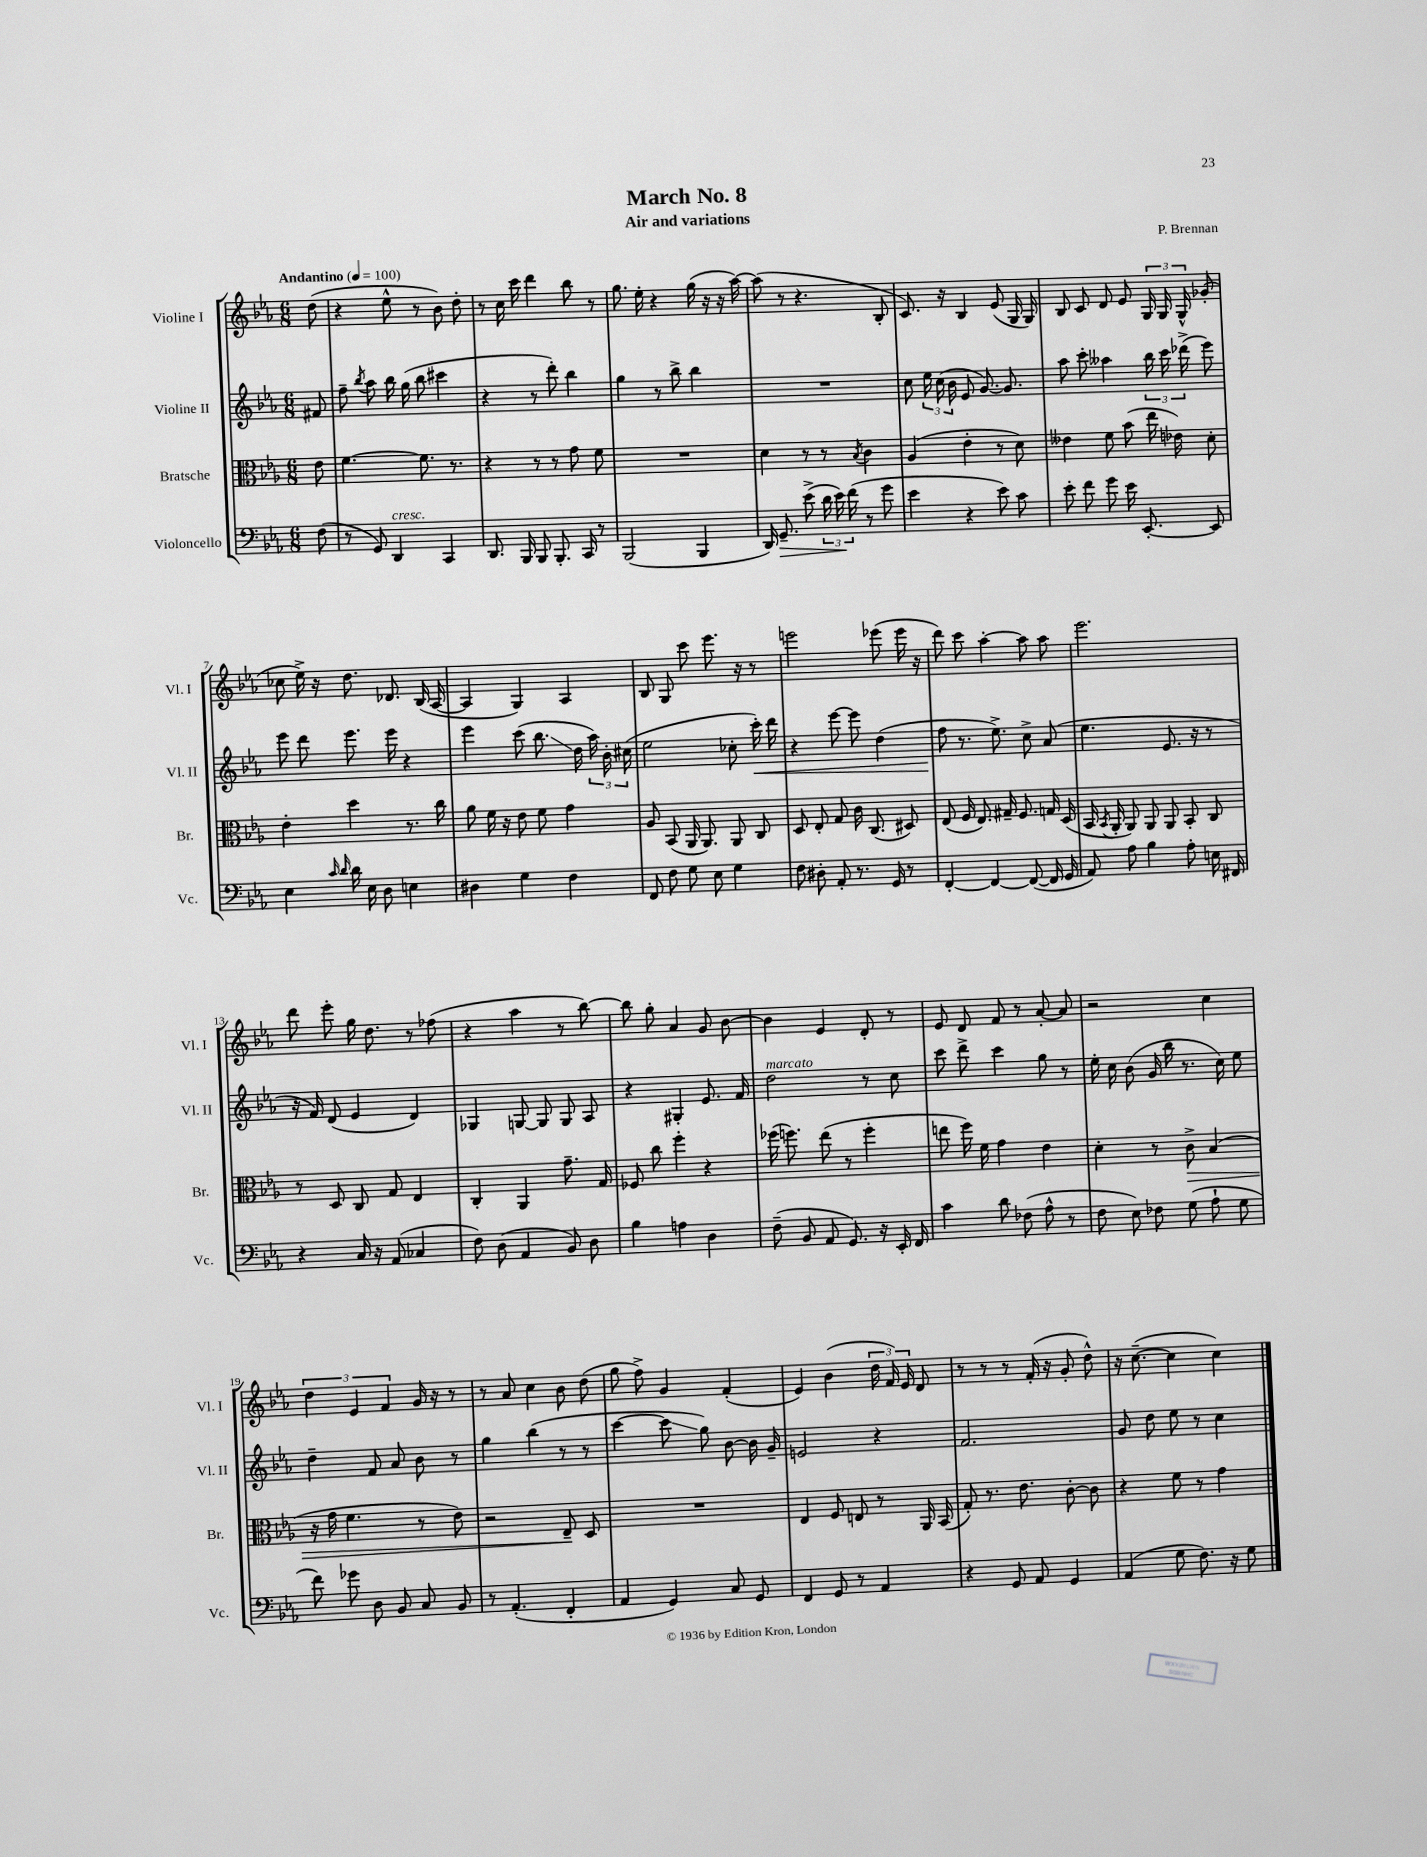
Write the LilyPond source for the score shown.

\header { title = "March No. 8" composer = "P. Brennan" subtitle = "Air and variations" }
<<
\new StaffGroup <<
\new Staff = "s0" \with { instrumentName = "Violine I" shortInstrumentName = "Vl. I" } {
    \clef treble \key ees \major \numericTimeSignature \time 6/8 \partial 8 \tempo "Andantino" 4 = 100
    \autoBeamOff d''8( |
    r4 ees''8-^ r8 bes'8) d''8-. |
    r8 c''16 c'''16 d'''4 bes''8 r8 |
    g''8. ees''16-. r4 g''16( r16 r16 aes''16~) |
    aes''8( r8 r4. bes8-. |
    c'8.) r16 bes4 ees'8( g16 g16) |
    bes8 c'8 d'8 ees'8 \tuplet 3/2 { g16 g16 g16-^ } ges'8-.( |
    ces''8 ees''16->) r16 d''8. des'8. bes16( aes16~ |
    aes4 g4) aes4 |
    bes8 g8 c'''8 ees'''8. r16 r8 |
    e'''2 ees'''8( ees'''16 r16 |
    d'''8) c'''8 aes''4~-. aes''8 aes''8 |
    ees'''2. |
    d'''8 ees'''8-. g''16 d''8. r8 fes''8( |
    r4 aes''4 r8 bes''8~) |
    bes''8 g''8-. aes'4 g'8 bes'8~ |
    bes'4 ees'4 d'8-. r8 |
    ees'8 d'8 f'8 r8 aes'8~-. aes'8 |
    r2 c''4 |
    \tuplet 3/2 { d''4 ees'4 f'4 } g'16 r16 r8 |
    r8 aes'8 c''4 bes'8 d''8( |
    g''8 f''8->) g'4 f'4-.( |
    ees'4) bes'4( \tuplet 3/2 { d''16 f'16) ees'16 } d'8 |
    r8 r8 r8 f'16-.( r16 g'8-. d''8-^) |
    r16 c''8.~--( c''4 c''4) \bar "|." |
}
\new Staff = "s1" \with { instrumentName = "Violine II" shortInstrumentName = "Vl. II" } {
    \clef treble \key ees \major \numericTimeSignature \time 6/8 \partial 8
    \autoBeamOff fis'8 |
    f''8-- \acciaccatura { bes''8 } aes''8 bes''16 g''16( bes''8 cis'''4 |
    r4 r8 d'''8-.) bes''4 |
    g''4 r8 bes''8-> bes''4 |
    R2. |
    c''8 \tuplet 3/2 { ees''16 c''16( bes'16 } ees'8 g'8.~) g'8. |
    aes''8 c'''8-. aeses''4 \tuplet 3/2 { bes''16 c'''16 des'''16->( } ees'''8) |
    ees'''8 d'''8 ees'''8. ees'''16 r4 |
    ees'''4 c'''8( bes''8.\glissando d''16 \tuplet 3/2 { aes''16) bes'16-. cis''16( } |
    ees''2 ces''8-. c'''16-.\<) d'''16 |
    r4 ees'''8~ ees'''8 d''4( |
    f''8\! r8. ees''8.->) c''8-> aes'8( |
    ees''4. ees'8. r16 r8 |
    r16 f'16) d'8( ees'4 d'4) |
    ges4 g8~ g8 g8 aes8 |
    r4 gis4-. ees'8. f'16 |
    d''2^\markup { \italic "marcato" } r8 c''8 |
    c'''8 d'''8-> c'''4 g''8 r8 |
    ees''16-. c''16 bes'8( g'16 bes''16 r8. c''16) ees''8 |
    d''4-- f'8 aes'8 bes'8 r8 |
    g''4 bes''4( r8 r8 |
    c'''4~ c'''8\glissando g''8) bes'8~ bes'16 g'16-- |
    e'2 r4 |
    f'2. |
    g'8 d''8 ees''8 r8 c''4 \bar "|." |
}
\new Staff = "s2" \with { instrumentName = "Bratsche" shortInstrumentName = "Br." } {
    \clef alto \key ees \major \numericTimeSignature \time 6/8 \partial 8
    \autoBeamOff ees'8 |
    f'4.~ f'8. r8. |
    r4 r8 r8 g'8 f'8 |
    R2. |
    d'4 r8 r8 \acciaccatura { bes8 } c'4 |
    aes4( ees'4-. r8 d'8) |
    eeses'4 f'8 bes'8( ees''16 ees'16) d'8-. |
    ees'4-. d''4 r8. c''16 |
    aes'8 f'16 r16 ees'8 f'8 g'4 |
    aes8 bes,8( aes,16 aes,8.) aes,8 c8 |
    d8 ees8-. g8 c'16 c8.( dis8) |
    ees8( f16 ees8.) gis16-- f8. g16 d16( |
    bes,16 \acciaccatura { bes,8 } aes,16-. aes,8) aes,8 aes,8 bes,8-. c8 |
    r8 d8 c8 g8 ees4 |
    c4-. aes,4 g'8.-- g16 |
    fes8 c''8 f''4-. r4 |
    fes''16( f''8.) ees''8( r8 f''4-. |
    e''8 f''16) f'16 g'4 ees'4 |
    d'4-. r8 c'8->\> bes4( |
    r16 g'16 f'4. r8 ees'8) |
    r2 ees8--\! d8 |
    R2. |
    ees4 f8 e8 r8 aes,16 bes,16( |
    g8-.) r8. ees'8. c'8~-. c'8 |
    r4 f'8 r8 g'4 \bar "|." |
}
\new Staff = "s3" \with { instrumentName = "Violoncello" shortInstrumentName = "Vc." } {
    \clef bass \key ees \major \numericTimeSignature \time 6/8 \partial 8
    \autoBeamOff f8( |
    r8 g,8) d,4^\markup { \italic "cresc." } c,4 |
    d,8. bes,,16 bes,,8 bes,,8.-. c,16 r8 |
    bes,,2( bes,,4 |
    d,16) g,8.--\> ees'8->( \tuplet 3/2 { d'16 ees'16\!) f'16( } r8 g'8 |
    ees'4 r4 ees'8) c'8 |
    ees'8-. f'8 g'8 ees'16 ees,8.~-. ees,8 |
    ees4 \grace { c'16 d'16 } d'16 ees16 d8 e4 |
    dis4 g4 f4 |
    f,8 f8 g8 ees8 g4 |
    f8 dis8-. aes,8-. r8. g,16 r8 |
    f,4~-. f,4~ f,8~( f,16 g,16 |
    aes,8) aes8 bes4 aes8-. e16 fis,16 |
    r4 c16 r16 aes,8( ces4 |
    f8) d8( aes,4 bes,8) d8 |
    bes4 a4 d4 |
    f8--( bes,8 aes,8 g,8.) r16 ees,16-. f,16 |
    c'4 d'8 fes8( aes8-^ r8 |
    f8 ees8) fes8 g8( aes8-! g8 |
    f'8) ges'8 d8 bes,8 c8 bes,8 |
    r8 aes,4.-.( f,4-. |
    aes,4 g,4) c8 g,8 |
    f,4 g,8 r8 aes,4 |
    r4 g,8 aes,8 g,4 |
    aes,4( g8 f8.) r16 g8 \bar "|." |
}
>>
>>
